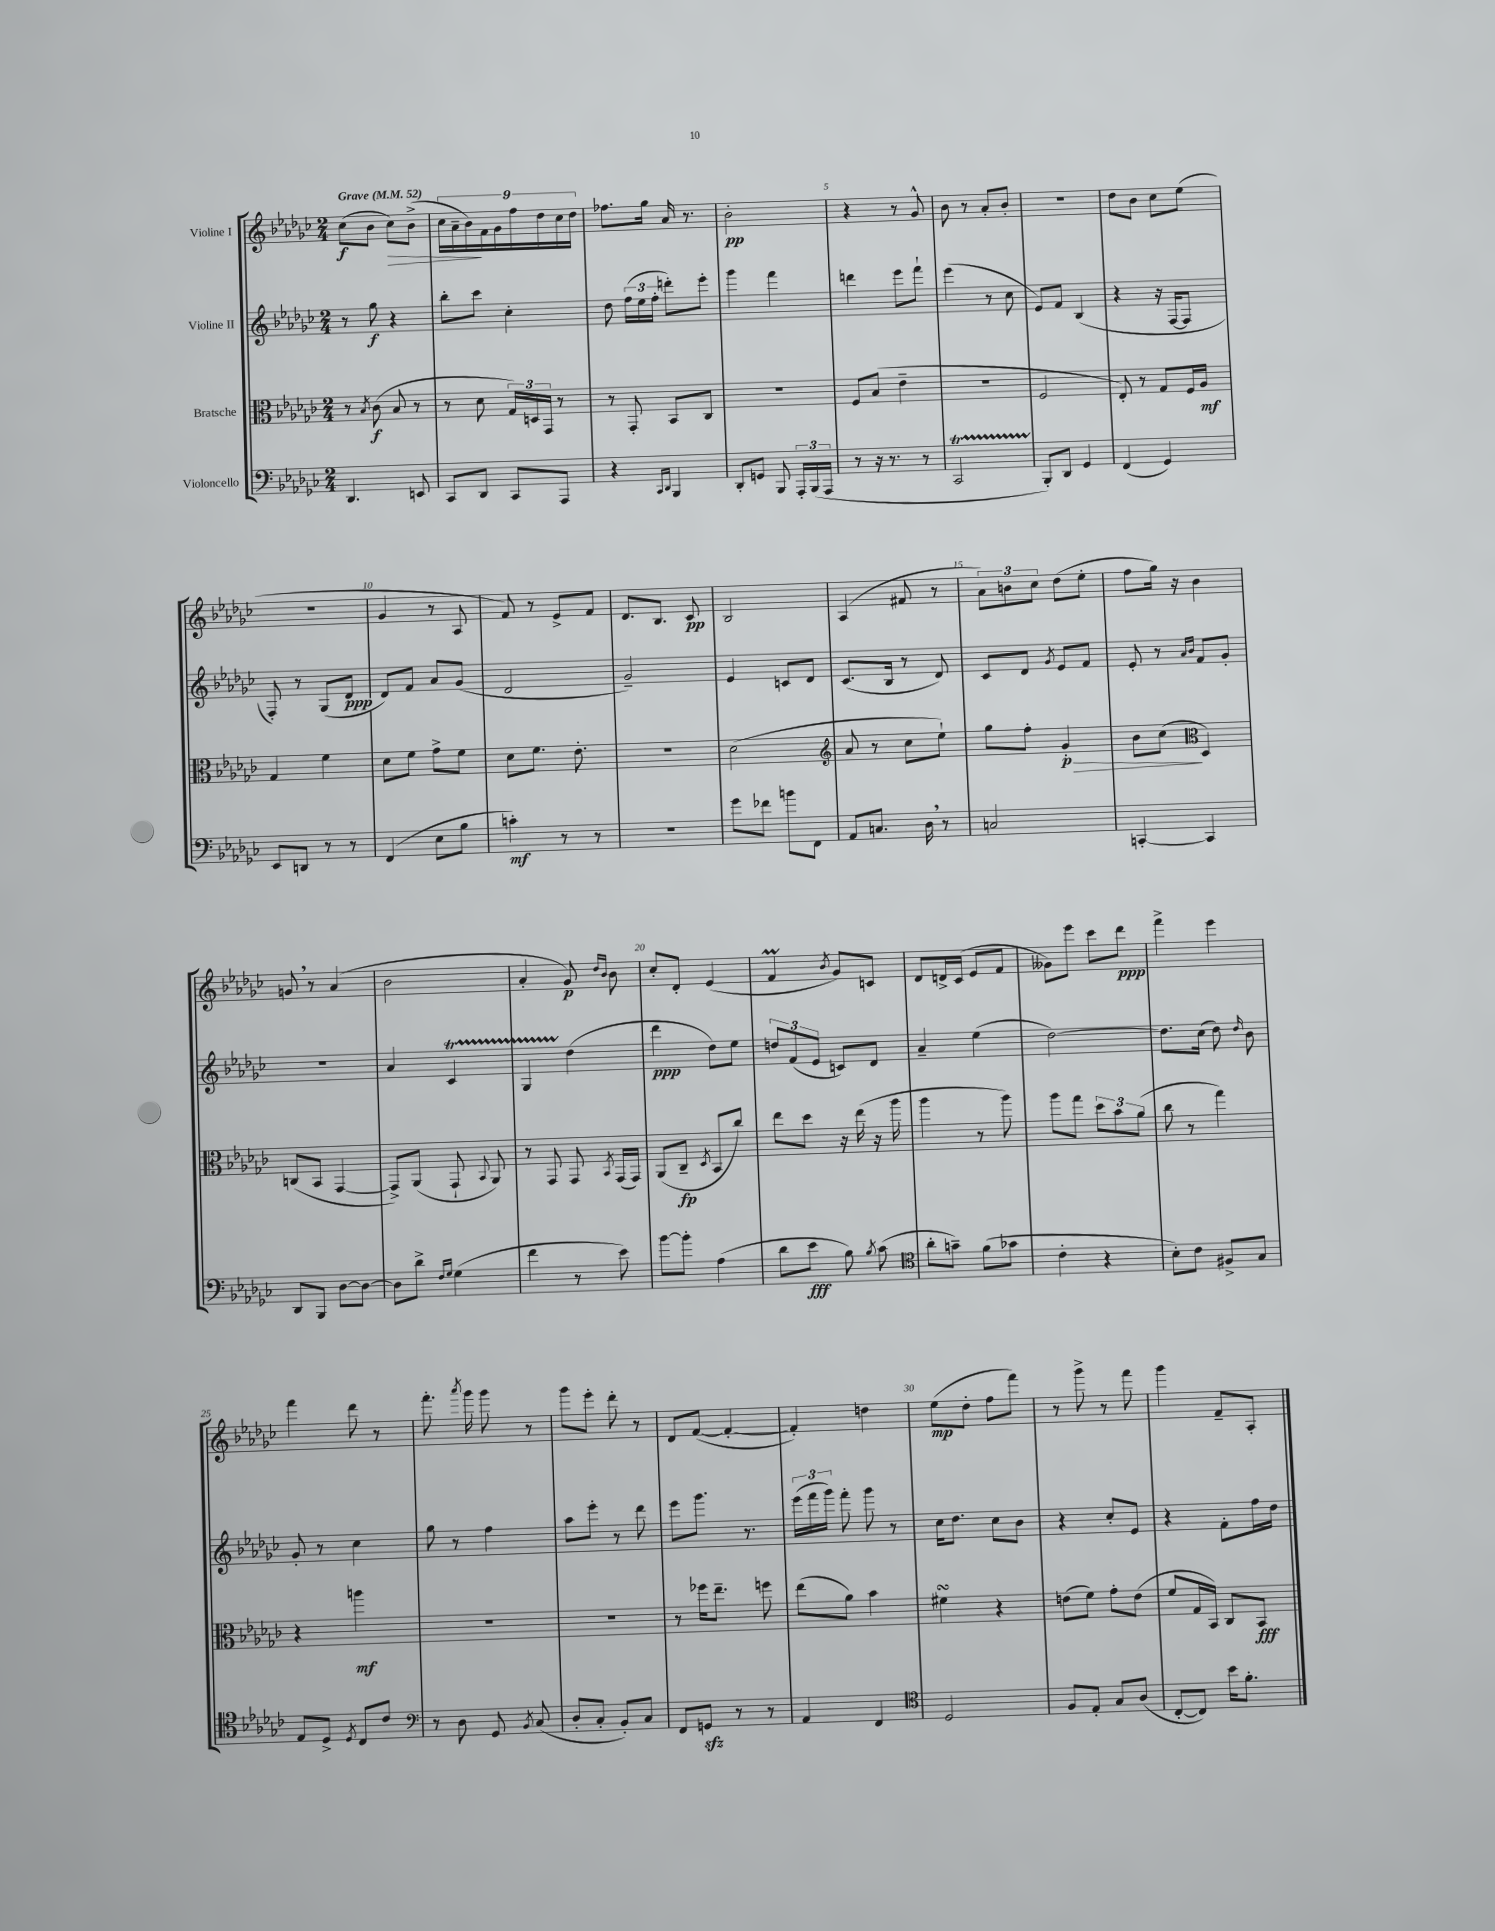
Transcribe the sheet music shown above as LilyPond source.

<<
\new StaffGroup <<
\new Staff = "s0" \with { instrumentName = "Violine I" } {
    \clef treble \key ges \major \numericTimeSignature \time 2/4 \tempo "Grave" 4 = 52
    \autoBeamOff ces''8[\f( bes'8] ces''8[\>) bes'8]->( |
    \tuplet 9/8 { ces''16[ aes'16-- bes'16\!) f'16 ges'16 f''16 des''16 ces''16 des''16] } |
    fes''8.[ ges''16] aes'16 r8. |
    bes'2-.\pp |
    r4 r8 ges'8-^ |
    bes'8 r8 aes'8[-. bes'8]-. |
    R2 |
    des''8[ bes'8] ces''8[ ees''8]( |
    R2 |
    ges'4 r8 aes8 |
    f'8) r8 ees'8[-> f'8] |
    des'8.[ bes8.] ces'8\pp |
    bes2 |
    aes4( fis'8 r8 |
    \tuplet 3/2 { aes'8[) b'8 ces''8] } des''8[( ees''8]-. |
    f''8[ ges''16]) r16 bes'4 |
    g'8 \breathe r8 aes'4( |
    bes'2 |
    aes'4-. ges'8\p) \grace { des''16[ bes'16] } bes'8 |
    ces''8[-. des'8]-. ees'4( |
    f'4\prall \acciaccatura { bes'8 } ges'8[) c'8] |
    des'8[ d'16-> ces'16]( ees'8[ f'8] |
    geses'8[) ees'''8] ces'''8[ des'''8]\ppp |
    f'''4-> ees'''4 |
    f'''4 des'''8 r8 |
    f'''8.-. \acciaccatura { aes'''8 } ges'''16 ges'''8 r8 |
    ges'''8[ ees'''8]-. des'''8-. r8 |
    des'8[ f'8]~( f'4~-. |
    f'4-.) d''4 |
    ees''8[\mp( des''8]-. f''8[ f'''8]) |
    r8 ges'''8-> r8 f'''8 |
    ges'''4 f'8[-- aes8]-. \bar "|." |
}
\new Staff = "s1" \with { instrumentName = "Violine II" } {
    \clef treble \key ges \major \numericTimeSignature \time 2/4
    \autoBeamOff r8 ges''8\f r4 |
    bes''8[-. ces'''8] ces''4-. |
    des''8 \tuplet 3/2 { f''16[( ees''16 f''16]-. } d'''8[-.) ees'''8]-. |
    ges'''4 f'''4 |
    d'''4 ees'''8[ f'''8]-! |
    ees'''4( r8 ces''8 |
    ees'8[) f'8] bes4( |
    r4 r16 f16[~ f8] |
    f8-.) r8 ges8[( des'8]\ppp |
    des'8[) f'8] aes'8[ ges'8]( |
    des'2 |
    ges'2--) |
    ees'4 c'8[ des'8] |
    ces'8.[( bes16] r8 des'8) |
    ces'8[ des'8] \acciaccatura { ges'8 } ees'8[ f'8] |
    ees'8-. r8 \grace { aes'16[ bes'16] } f'8[ ges'8]-. |
    R2 |
    aes'4 ces'4\startTrillSpan |
    ges4 des''4\stopTrillSpan( |
    des'''4\ppp des''8[) ees''8] |
    \tuplet 3/2 { d''8[ f'8( ees'8] } c'8[) des'8] |
    aes'4-- ees''4( |
    des''2~) |
    des''8.[ ces''16]( des''8) \grace { des''16 } bes'8 |
    ges'8-. r8 ces''4 |
    ges''8 r8 f''4 |
    aes''8[ ees'''8]-. r8 des'''8 |
    ees'''8[ ges'''8.] r8. |
    \tuplet 3/2 { ees'''16[( f'''16 ges'''16]) } f'''8-. ges'''8 r8 |
    ces''16[ des''8.] ces''8[ bes'8] |
    r4 ces''8[-. ees'8] |
    r4 f'8[-. f''16 des''16] \bar "|." |
}
\new Staff = "s2" \with { instrumentName = "Bratsche" } {
    \clef alto \key ges \major \numericTimeSignature \time 2/4
    \autoBeamOff r8 \acciaccatura { bes8 } ces'8\f( bes8 r8 |
    r8 des'8 \tuplet 3/2 { ges16[) d16 ges,16] } r8 |
    r8 ges,8-. bes,8[ ces8] |
    r2 |
    f8[ bes8]( ees'4-- |
    r2 |
    f2 |
    ees8-.) r8 ges8[ f16 aes16]\mf |
    ges4 f'4 |
    des'8[ f'8] ges'8[-> f'8] |
    des'8[ f'8.] ees'8.-. |
    R2 |
    des'2( |
    \clef treble aes'8 r8 ces''8[ ees''8]-!) |
    ges''8[ f''8]-. ges'4-.\p\> |
    bes'8[ ces''8]\!( \clef alto des4) |
    c8[( bes,8] ges,4~ |
    ges,8[->) aes,8]( ges,8-! \appoggiatura { bes,8 } aes,8) |
    r8 ges,8 ges,8 \acciaccatura { bes,8 } ges,16[( ges,16]) |
    aes,8[( ces8]--\fp \acciaccatura { des8 } bes,8[ ces''8]) |
    ees''8[ des''8] r16 ees''16( r16 aes''16 |
    aes''4 r8 aes''8) |
    aes''8[ ges''8] \tuplet 3/2 { des''8[ bes'8 aes'8]( } |
    ces''8 r8 ges''4) |
    r4 a''4\mf |
    R2 |
    R2 |
    r8 fes''16[ ees''8.]-- f''8 |
    ees''8[( aes'8]) bes'4 |
    fis'4\turn r4 |
    e'8[( f'8]) ges'8[-. e'8]( |
    f'8[ ges16 bes,16]) ces8[ bes,8]\fff \bar "|." |
}
\new Staff = "s3" \with { instrumentName = "Violoncello" } {
    \clef bass \key ges \major \numericTimeSignature \time 2/4
    \autoBeamOff des,4. e,8 |
    ces,8[ des,8] ces,8[ aes,,8] |
    r4 \grace { ces,16[ des,16] } bes,,4 |
    des,8[-. g,8] bes,,8 \tuplet 3/2 { aes,,16[-. bes,,16( aes,,16] } |
    r8 r16 r8. r8 |
    ces,2\startTrillSpan |
    bes,,8[-.\stopTrillSpan) des,8] ges,4 |
    f,4( ges,4) |
    ees,8[ d,8] r8 r8 |
    f,4( ees8[ bes8] |
    c'4-.\mf) r8 r8 |
    R2 |
    ges'8[ fes'8] b'8[ f,8] |
    aes,8[ c8.] des16 \breathe r8 |
    c2 |
    c,4~-. c,4 |
    des,8[ bes,,8] des8[~ des8]~ |
    des8[ des'8]-> \grace { f16[ ges16] } ges4( |
    f'4 r8 ees'8) |
    bes'8[~ bes'8]-. aes4( |
    des'8[ ees'8]\fff bes8) \acciaccatura { bes8 } ces'8( |
    \clef tenor aes'8[-. g'8]--) f'8[( ges'8] |
    ces'4-. r4 |
    bes8[-.) ces'8] fis8[-> ges8] |
    ees8[ des8]-> \acciaccatura { des8 } ces8[ ces'8] |
    \clef bass r8 des8 ges,8 \acciaccatura { bes,8 } ces8( |
    des8[-. ces8]-. bes,8[-.) ces8] |
    f,8[ g,8]\sfz r8 r8 |
    aes,4 f,4 |
    \clef tenor des2 |
    f8[ ees8]-. ges8[ aes8]( |
    ces8[~-. ces8]) bes'16[ f'8.]-. \bar "|." |
}
>>
>>
\layout { \context { \Score \override BarNumber.break-visibility = ##(#f #t #t) barNumberVisibility = #(every-nth-bar-number-visible 5) } }
